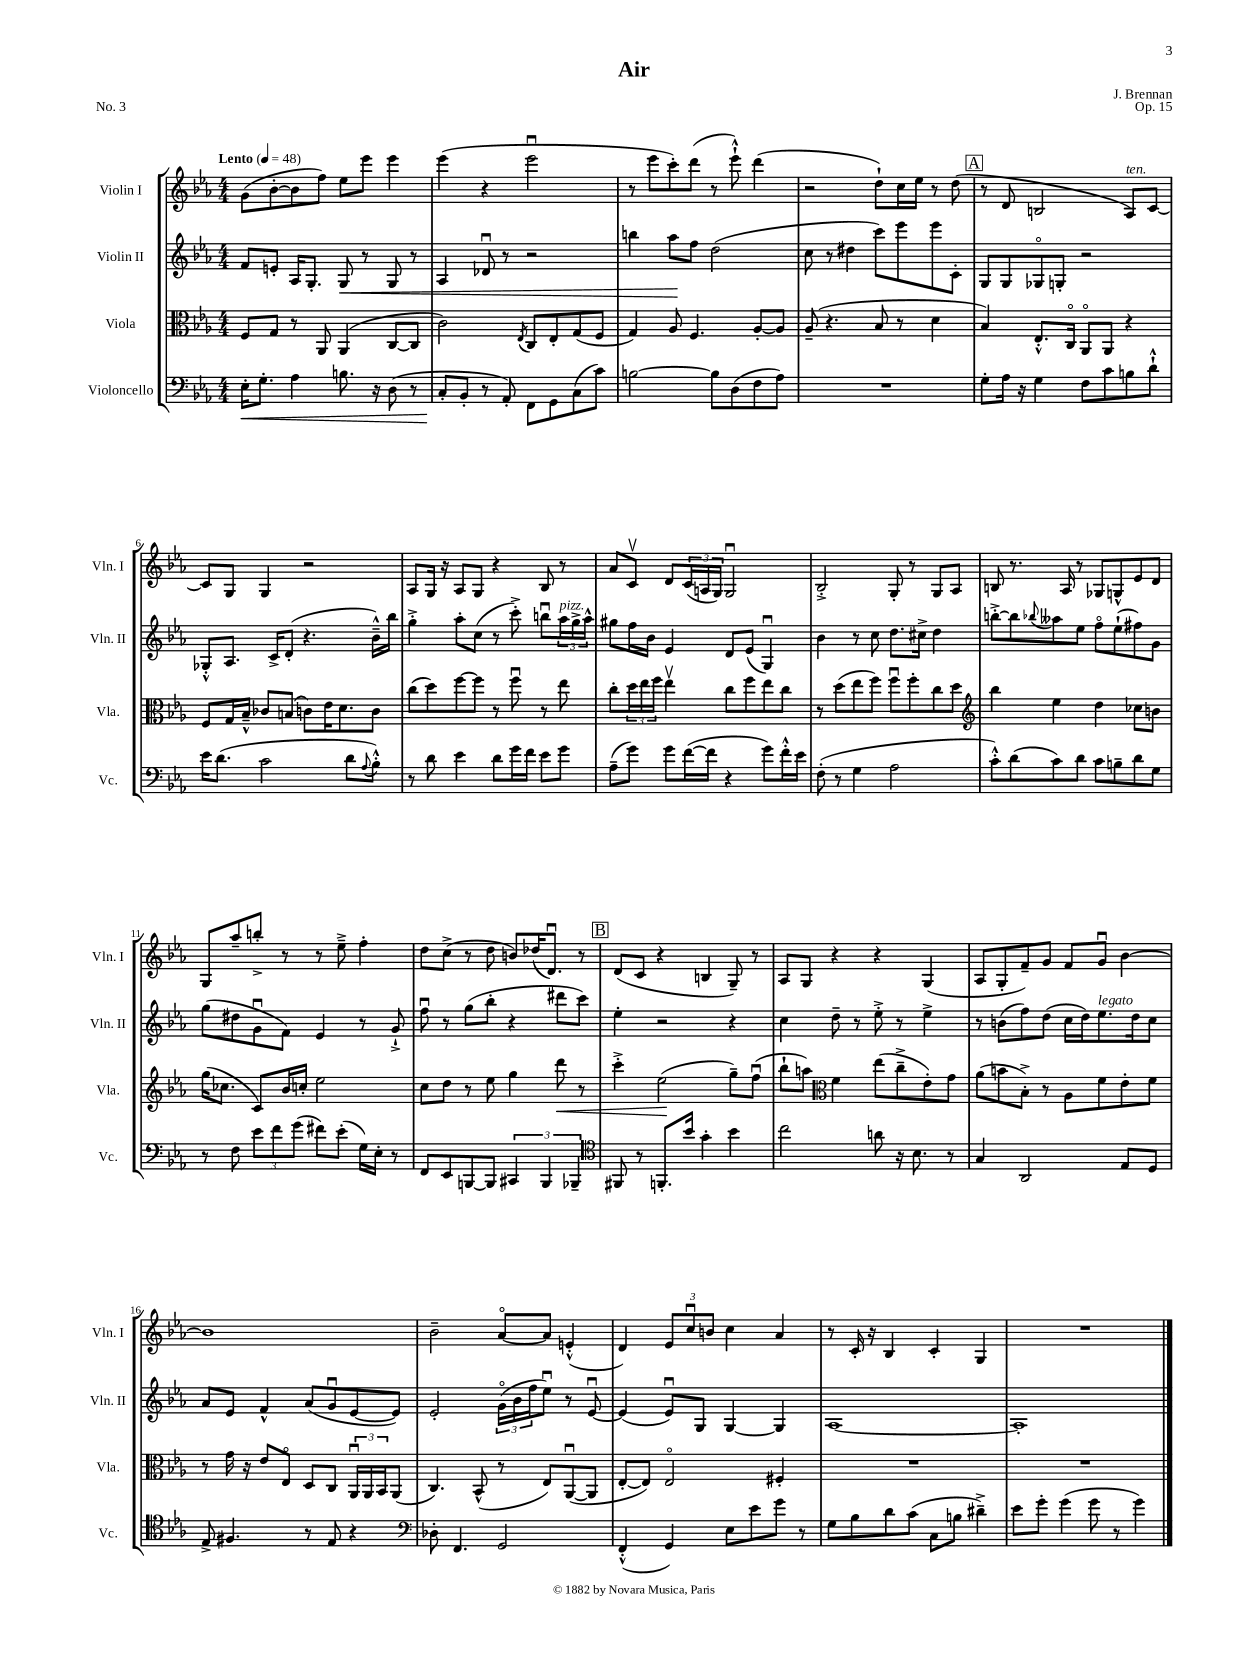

**kern	**kern	**kern	**kern
*staff4	*staff3	*staff2	*staff1
*clefF4	*clefC3	*clefG2	*clefG2
*k[b-e-a-]	*k[b-e-a-]	*k[b-e-a-]	*k[b-e-a-]
*M4/4	*M4/4	*M4/4	*M4/4
*MM48	*MM48	*MM48	*MM48
16E-'\LK	8F/L	8f/L	(8g\L
8.G'\J	.	.	.
.	8G/J	8e'/J	[8b-'\
4A-\	8r	16A-/LK	8b-\]
.	.	8.G'/J	.
.	8AA-/	.	8ff\J)
8.B\	(4AA-/	8G/	8ee-\L
.	.	8r	8eee-\J
16r	.	.	.
(8D\	[8C/L	8G/	4eee-\
8r	8C/]J	8r	.
=	=	=	=
8C'/L	2c\)	4A-/	(4eee-\
8BB-'/J	.	.	.
8r	.	8d-u/	4r
8AA-'/)	.	8r	.
.	8qE-/	.	.
8FF\L	8C/L	2r	2eee-u\
8GG\	8E-'/	.	.
(8C\	(8G/	.	.
8c\J)	8F/J	.	.
=	=	=	=
[2B\	4G/)	4bb\	8r
.	.	.	8eee-\L
.	8A-/	8aa-\L	8ccc'\)
.	4.F/	8ff\J	(8ddd\J
8B\]L	.	(2dd\	8r
(8D\	.	.	8eee-`^^\)
8F\	[8A-'/L	.	(4ddd\
8A-\J)	8A-/]J	.	.
=	=	=	=
1r	(8A-~/	8cc\	2r
.	4.r	8r	.
.	.	4dd#\	.
.	8B-/	8ccc\L)	8dd`\L)
.	8r	8eee-\	16cc\L
.	.	.	16ee-\JJ
.	4d\	8eee-\	8r
.	.	8c'\J	(8dd\
=	=	=	=
8G'\L	4B-/)	8G/L	8r
16A-\Jk	.	8G/	8d/
16r	.	.	.
4G\	8.E-'^^/L	8G-o/	2B/
.	.	8G'/J	.
.	16Co/Jk	.	.
8F\L	8AA-o/L	2r	.
8c\	8AA-/J	.	.
8B\	4r	.	8A-/L)
8d`^^\J	.	.	[8c/J
=	=	=	=
16e-\LK	8F/L	8G-'^^/L	8c/]L
(8.d\J	.	.	.
.	16G/L	8.A-/J	8G/J
.	16B-~^^/JJ	.	.
2c\	8c-/L	.	4G/
.	.	16c^/LK	.
.	(8B/J	(8d'/J	.
.	8c\L)	4.r	2r
.	16e-\K	.	.
.	8.d\	.	.
8d\L	.	.	.
8qqA-/	.	.	.
8B-'^^\J)	8c\J	16b-~^^\LL)	.
.	.	16bb-\JJ	.
=	=	=	=
8r	(8cc\L	4gg'^\	8A-/L
8d\	8dd\)	.	16G/Jk
.	.	.	16r
4e-\	[8ff\	8aa-'\L	8A-/L
.	8ff\]J	(8cc\J	8G/J
8d\L	8r	8r	4r
16g\L	8ffu\	8ccc'^\)	.
16f\JJ	.	.	.
8e-\L	8r	8bbu\L	8B-/
8g\J	8ee-\	24aa-\L	8r
.	.	24gg^\	.
.	.	24aa-^^\JJ	.
=	=	=	=
(8A-~\L	8cc'\L	8gg#\L	8a-/L
8g\J)	24dd\L	16ff\L	8cv/J
.	24ee-\	.	.
.	.	16b-\JJ	.
.	24ff\JJ	.	.
8g\L	4ee-v\	4e-/	8d/L
([16f\L	.	.	(24c/L
.	.	.	24A/
16f\]JJ	.	.	.
.	.	.	24G/JJ)
4r	8cc\L	8d/L	2Gu/
.	8ff\	(8e-/J	.
8g\L)	8ee-\	4Gu/)	.
16f'^^\L	8cc\J	.	.
16e-\JJ	.	.	.
=	=	=	=
(8F'\	8r	4b-\	2B-'^/
8r	(8dd\L	.	.
4G\	8ee-\	8r	.
.	8ff\J)	8cc\	.
2A-\	8ffu\L	8.dd\L	8G'/
.	8ff'\	.	8r
.	.	16cc#^\Jk	.
.	8cc\	4dd\	8G/L
.	8dd\J	.	8A-/J
=	=	=	=
*	*clefG2	*	*
8c'^^\L)	4bb-\	[8bb'^\L	8B/
(8d\	.	8bb\]	8.r
.	.	8qqbb-/	.
8c\)	4ee-\	8aa--\	.
.	.	.	16A-/
8d\J	.	8ee-\J	8r
8c\L	4dd\	8ffo\L	8G-/L
8B~\	.	(8ee-`\	8G^^/
8d\	8cc-\L	8ff#\)	8e-/
8G\J	8b\J	8g\J	8d/J
=	=	=	=
8r	(16gg\LK	(8gg\L	8G/L
.	8.cc-\J	.	.
8F\	.	8dd#\	8aa-~/
12e-\L	8c/L)	8gu\	8bb'^/J
12f\	.	.	.
.	16b-/L	8f\J)	8r
(12g\J	.	.	.
.	16cc'/JJ	.	.
8f#\L)	2ee-\	4e-/	8r
(8e-'\J	.	.	8ee-~^\
16G\LL)	.	8r	4ff'\
16E-'\JJ	.	.	.
8r	.	8g`^/	.
=	=	=	=
8FF/L	8cc\L	8ffu\	8dd\L
8EE-/	8dd\J	8r	(8cc^\J
[8BBB/	8r	(8gg\L	8r
8BBB/]J	8ee-\	8bb-'\J	8dd\
6CC#/	4gg\	4r	8b/L)
.	.	.	(16dd-/K
6BBB/	.	.	.
.	.	.	8.du/J)
.	8ddd\	8ddd#\L	.
6BBB-~/	.	.	.
.	8r	8ccc\J)	8r
=	=	=	=
*clefC4	*	*	*
8FF#/	4ccc'^\	4ee-'\	(8d/L
8r	.	.	8c/J
8.FF'/L	(2ee-\	2r	4r
16b-/Jk	.	.	.
4g'\	.	.	4B/
4b-\	8gg~\L)	4r	8G~/)
.	(8ffu\J	.	8r
=	=	=	=
2cc\	8bb-`\L	4cc\	8A-/L
.	8aa\J)	.	8G/J
*	*clefC3	*	*
.	4f\	8dd~\	4r
.	.	8r	.
8a\	(8ee-\L	8ee-'^\	4r
16r	8cc~^\	8r	.
8.B-\	.	.	.
.	8e-'\)	4ee-^\	(4G/
8r	8g\J	.	.
=	=	=	=
4G/	(8a-\L	8r	8A-/L
.	8b\	(8b\L	8G'/
2AA-/	8B-'^\J)	8ff\)	8f~/)
.	8r	(8dd\J	8g/J
.	8A-\L	16cc\LL	8f/L
.	.	16dd\J)	.
.	8f\	8.ee-\	8gu/J
8E-/L	8e-'\	.	[4b-\
.	.	16dd\k	.
8D/J	8f\J	8cc\J	.
=	=	=	=
8E-^/	8r	8a-/L	1b-]
4.F#/	16g\	8e-/J	.
.	16r	.	.
.	8e-/L	4f^^/	.
.	8E-o/J	.	.
8r	8D/L	(8a-/L	.
8E-/	8C/J	8gu/	.
4r	24AA-u/LL	[8e-/	.
.	24AA-/	.	.
.	24BB-/J	.	.
.	(8AA-/J	8e-/]J)	.
=	=	=	=
*clefF4	*	*	*
8D-'\	4.C/)	2e-'/	2b-~\
4.FF/	.	.	.
.	(8BB-^^/	.	.
2GG/	8r	(24go\LL	[8a-o/L
.	.	24b-\	.
.	.	24ff\J	.
.	8E-/L)	8ee-u\J)	8a-/]J
.	([8AA-u/	8r	(4e'^^/
.	8AA-/]J	[8e-u/	.
=	=	=	=
(4FF'^^/	[8E-'/L	(4e-/]	4d/)
.	8E-/]J)	.	.
4GG/)	2E-o/	8e-u/L)	12e-/L
.	.	.	12ccu/
.	.	8G/J	.
.	.	.	12b/J
8E-\L	.	[4G/	4cc\
8e-\	.	.	.
8g\J	4F#'/	4G/]	4a-/
8r	.	.	.
=	=	=	=
8G\L	1r	[1A-	8r
8B-\	.	.	16c'/
.	.	.	16r
8d\	.	.	4B-/
(8c\J	.	.	.
8C\L	.	.	4c'/
8B\J	.	.	.
4d#~^\)	.	.	4G/
=	=	=	=
8e-\L	1r	1A-']	1r
8g'\J	.	.	.
(4g\	.	.	.
8g\	.	.	.
8r	.	.	.
4g\)	.	.	.
==	==	==	==
*-	*-	*-	*-
